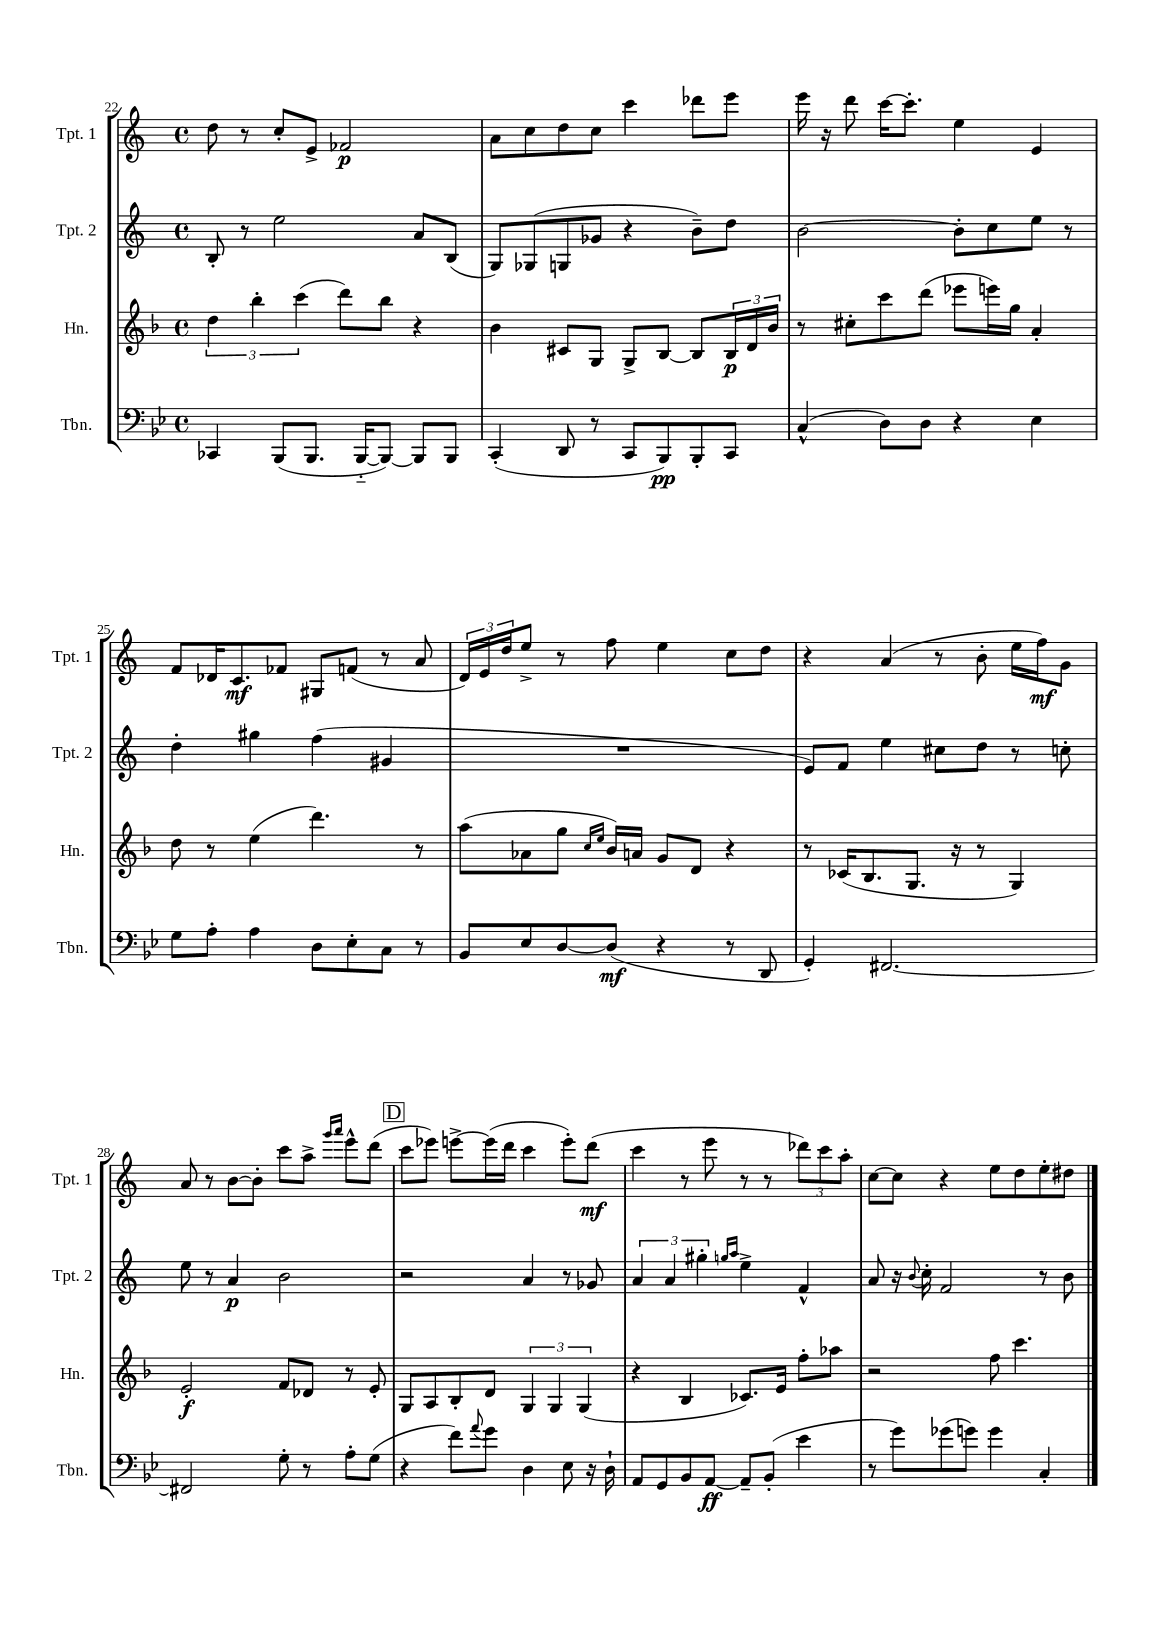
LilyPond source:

<<
\new StaffGroup <<
\new Staff = "s0" \with { instrumentName = "Tpt. 1" shortInstrumentName = "Tpt. 1" } {
    \clef treble \key c \major \defaultTimeSignature \time 4/4
    d''8 r8 c''8-. e'8-> fes'2\p |
    a'8 c''8 d''8 c''8 c'''4 des'''8 e'''8 |
    e'''16 r16 d'''8 c'''16~ c'''8.-. e''4 e'4 |
    f'8 des'16 c'8.\mf fes'8 gis8 f'8( r8 a'8 |
    \tuplet 3/2 { d'16) e'16 d''16 } e''8-> r8 f''8 e''4 c''8 d''8 |
    r4 a'4( r8 b'8-. e''16 f''16\mf) g'8 |
    a'8 r8 b'8~ b'8-. c'''8 a''8-> \grace { g'''16 a'''16 } e'''8-^ d'''8( |
    \mark \markup { \box "D" } c'''8 ees'''8) e'''8~-> e'''16( d'''16 c'''4 e'''8-.) d'''8\mf( |
    c'''4 r8 e'''8 r8 r8 \tuplet 3/2 { des'''8) c'''8 a''8-. } |
    c''8~ c''8 r4 e''8 d''8 e''8-. dis''8 \bar "|." |
}
\new Staff = "s1" \with { instrumentName = "Tpt. 2" shortInstrumentName = "Tpt. 2" } {
    \clef treble \key c \major \defaultTimeSignature \time 4/4
    b8-. r8 e''2 a'8 b8( |
    g8) ges8( g8 ges'8 r4 b'8--) d''8 |
    b'2~ b'8-. c''8 e''8 r8 |
    d''4-. gis''4 f''4( gis'4 |
    R1 |
    e'8) f'8 e''4 cis''8 d''8 r8 c''8-. |
    e''8 r8 a'4\p b'2 |
    \mark \markup { \box "D" } r2 a'4 r8 ges'8 |
    \tuplet 3/2 { a'4 a'4 gis''4-. } \grace { g''16 a''16 } e''4-> f'4-^ |
    a'8 r16 \appoggiatura { b'8 } c''16-. f'2 r8 b'8 \bar "|." |
}
\new Staff = "s2" \with { instrumentName = "Hn." shortInstrumentName = "Hn." } {
    \clef treble \key f \major \defaultTimeSignature \time 4/4
    \tuplet 3/2 { d''4 bes''4-. c'''4( } d'''8) bes''8 r4 |
    bes'4 cis'8 g8 g8-> bes8~ bes8 \tuplet 3/2 { bes16\p d'16 bes'16 } |
    r8 cis''8-. c'''8 d'''8( ees'''8 e'''16) g''16 a'4-. |
    d''8 r8 e''4( d'''4.) r8 |
    a''8( aes'8 g''8 \grace { c''16 e''16 } bes'16) a'16 g'8 d'8 r4 |
    r8 ces'16( bes8. g8. r16 r8 g4) |
    e'2-.\f f'8 des'8 r8 e'8-. |
    \mark \markup { \box "D" } g8 a8 bes8-. d'8 \tuplet 3/2 { g4 g4 g4( } |
    r4 bes4 ces'8.) e'16 f''8-. aes''8 |
    r2 f''8 c'''4. \bar "|." |
}
\new Staff = "s3" \with { instrumentName = "Tbn." shortInstrumentName = "Tbn." } {
    \clef bass \key bes \major \defaultTimeSignature \time 4/4
    ces,4 bes,,8( bes,,8. bes,,16~-_ bes,,8~) bes,,8 bes,,8 |
    c,4-.( d,8 r8 c,8 bes,,8\pp) bes,,8-. c,8 |
    c4-^( d8) d8 r4 ees4 |
    g8 a8-. a4 d8 ees8-. c8 r8 |
    bes,8 ees8 d8~ d8\mf( r4 r8 d,8 |
    g,4-.) fis,2.~ |
    fis,2 g8-. r8 a8-. g8( |
    \mark \markup { \box "D" } r4 f'8) \appoggiatura { a'8 } g'8 d4 ees8 r16 d16-! |
    a,8 g,8 bes,8 a,8~\ff a,8-- bes,8-.( ees'4 |
    r8 g'8) ges'8( g'8) g'4 c4-. \bar "|." |
}
>>
>>
\layout { \context { \Score currentBarNumber = #22 } }
